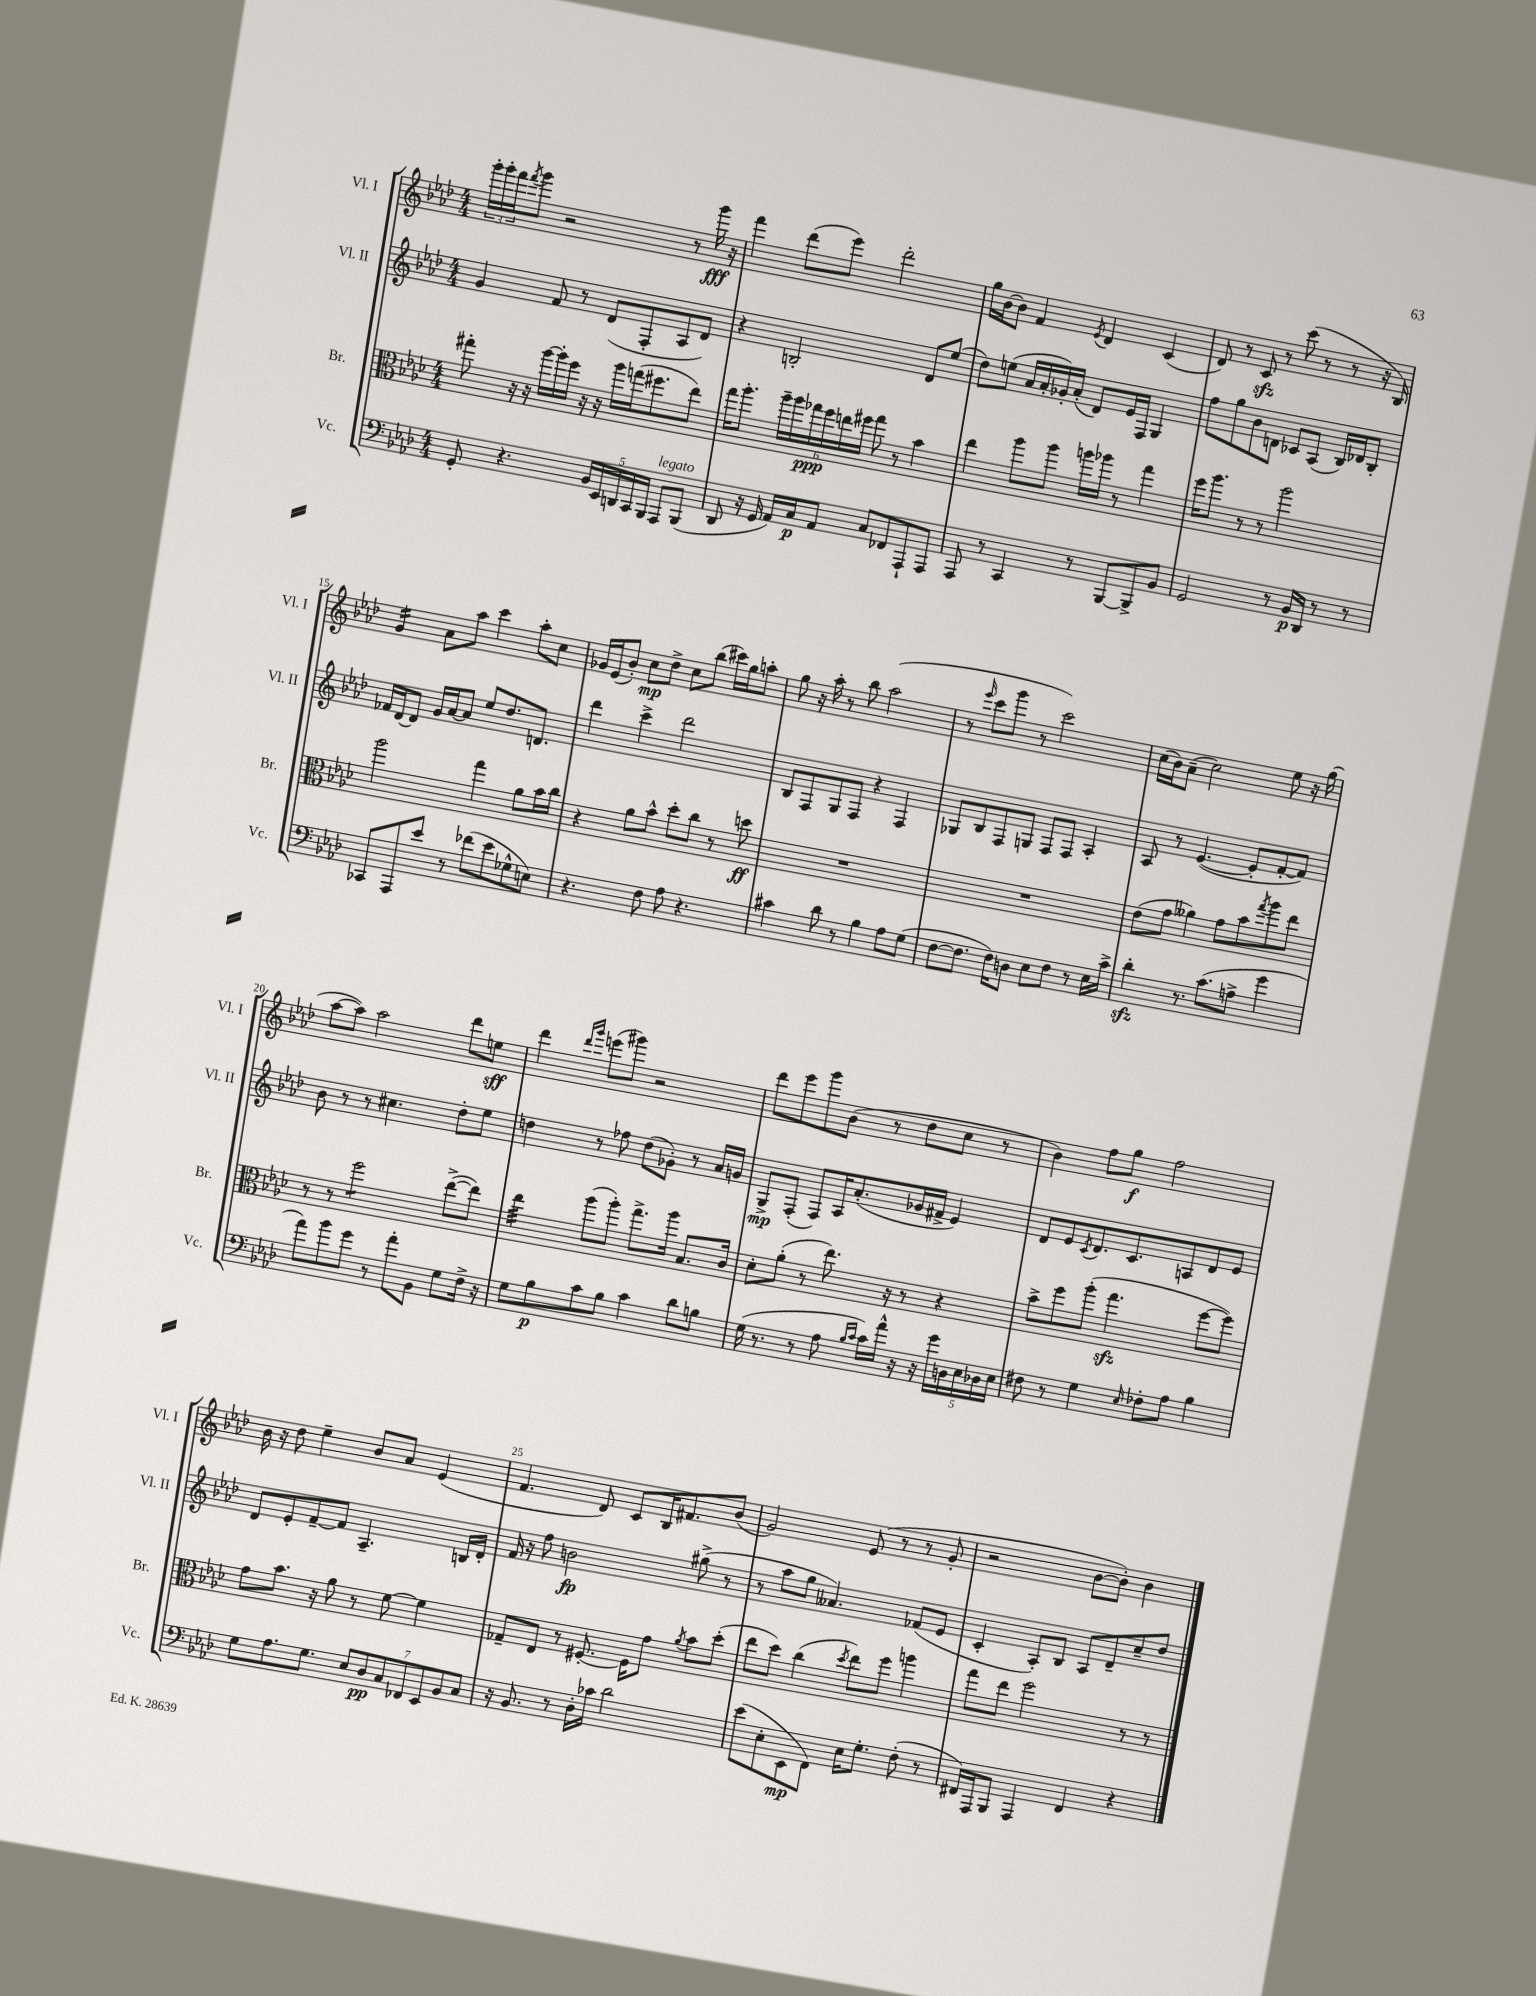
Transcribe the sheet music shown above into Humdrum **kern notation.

**kern	**kern	**kern	**kern
*staff4	*staff3	*staff2	*staff1
*clefF4	*clefC3	*clefG2	*clefG2
*k[b-e-a-d-]	*k[b-e-a-d-]	*k[b-e-a-d-]	*k[b-e-a-d-]
*M4/4	*M4/4	*M4/4	*M4/4
8GG'	8gg#'	4g	24ggg'
.	.	.	24ggg'
.	.	.	24fff
.	.	.	8qfff
4.r	16r	.	8ggg
.	16r	.	.
.	[16aa-	8f	2r
.	16aa-']	.	.
.	16ff	8r	.
.	16r	.	.
20BB-	16r	(8d-	.
20EE-	.	.	.
.	16aa-	.	.
20DD	.	.	.
.	(16gg	8F'	.
20CC	.	.	.
.	8.ff#	.	.
20BBB-	.	.	.
8AAA-	.	8A-	8r
(8BBB-	8ee-)	8d-)	16ggg
.	.	.	16r
=	=	=	=
8DD-	16gg	4r	4fff
.	8.aa-'	.	.
16r	.	.	.
16GG	.	.	.
16AA-)	24aa-~	2B'	(8ddd-
.	24aa-	.	.
16C	.	.	.
.	24gg-	.	.
8AA-	24ff	.	8eee-)
.	24ee	.	.
.	24ff#	.	.
8C	8gg-	.	2ddd-'
8FF-	8r	.	.
8AAA-`	4b-	8d-	.
8AAA-	.	(8ee-	.
=	=	=	=
8AAA-	4ee-	8dd-)	16gg
.	.	.	[16b-
8r	.	(8ee	8b-]
4CC	8aa-	16a-	4f
.	.	16a-'	.
.	8aa-	16g-')	.
.	.	(16a-'	.
.	.	.	8qe-
8r	16aa	8d-)	4d-
.	16aa-	.	.
[8BBB-	8r	16e-	.
.	.	16F	.
8BBB-^]	4gg	4G	(4c
8BB-	.	.	.
=	=	=	=
2GG	16ff	8ff	8d-)
.	8.aa-	.	.
.	.	8gg	8r
.	8r	8b-	8c
.	8r	8d	8r
8r	2aa-	8c-	(8ccc
16BB-	.	(8A-	8r
16DD-	.	.	.
8r	.	16B-)	8r
.	.	16d-	.
8r	.	8B-'	16r
.	.	.	16B-)
=	=	=	=
8CC-	2aa-	16f-	4g
.	.	[16d-	.
8AAA-	.	8d-]	.
8e-	.	16g	8a-
.	.	[16a-	.
8r	.	8a-]	8aa-
(8f-	4gg	8ee-	4ccc
8e-	.	8.dd-	.
8G-^^	8a-	.	8aa-'
.	.	8.d	.
8E)	16b-	.	8cc
.	16cc	.	.
=	=	=	=
4.r	4r	4ddd-	16g-
.	.	.	(16e-
.	.	.	8b-')
.	8a-	4ccc^	8cc
8F	8b-^^	.	8dd-^
8A-	8dd-'	2ddd-	8cc
4.r	8cc	.	(8bb-
.	8r	.	16ccc#)
.	.	.	16gg
.	8dd	.	8aa'
=	=	=	=
4c#	1r	8B-	8gg
.	.	8F	16r
.	.	.	16aa-'
8d-	.	8G	8r
8r	.	8F	8bb-
4B-	.	4r	(2aa-
8A-	.	4F	.
(8G	.	.	.
=	=	=	=
[8F	1r	8G-	8r
.	.	.	16qqeee-
8.F]	.	8B-	8ccc
.	.	8F	8ggg
16F)	.	.	.
8D	.	8G	8r
8E-	.	8F	2ccc)
8F	.	8F	.
8r	.	4A-'	.
16E-	.	.	.
16c^	.	.	.
=	=	=	=
4d-'	(8e-	8A-	(16cc
.	.	.	16b-)
.	8g	8r	(8a-~
8.r	4a--)	([4.e-	2cc)
(8.c	.	.	.
.	8g	.	.
8A^	8b-	8e-']	.
.	8qgg	.	.
4g	8aa-	[8f'	8ee-
.	8ee-	8f])	16r
.	.	.	(16gg
=	=	=	=
8a-)	8r	8b-	[8aa-
8b-	8r	8r	8aa-])
8g	2ff	8r	2aa-
8r	.	4.cc#	.
8a-'	.	.	.
8BB-	.	.	.
8G	([8ee-^	8dd-'	8ddd-
16F^	8ee-])	8ee-	8ee
16r	.	.	.
=	=	=	=
8G	4ee-	4dd	4ddd-
8B-	.	.	.
.	.	.	16qqddd-
.	.	.	16qqggg
8c	(8aa-	8r	(8eee
8B-	8aa-')	8ff-	8ggg#)
4c	8.gg^	(8dd	2r
.	.	8g-')	.
.	16aa-	.	.
8d-	8.B-	8r	.
8B	.	16a-	.
.	16c	16g	.
=	=	=	=
(16G	8d-'	8G^	8ddd-
8.r	.	.	.
.	(8a-'	(8F'	8eee-
8r	8r	8F)	8ggg
8A-	8.ee-)	16A-	(8b-
.	.	(8.a-'	.
16qqB-	.	.	.
16qqc	.	.	.
16c)	.	.	8r
16a-^^	16r	.	.
16r	8r	16g-	8dd-
16r	.	16f#^	.
20g	4r	4e-)	8cc
20D	.	.	.
20E-	.	.	.
.	.	.	8r
20D-	.	.	.
20E-	.	.	.
=	=	=	=
8F#	8b-^	8d-	4b-)
8r	8ff	8e-	.
.	.	8qc	.
4G	(8aa-'	8.d-	8ff
.	4.gg	.	8gg
.	.	8.c	.
16qqE-	.	.	.
8F-'	.	.	2ff
8A-	.	8A	.
4B-	[8ff	8d-	.
.	8ff])	8e-	.
=	=	=	=
8G	8g	8d-	16b-
.	.	.	16r
8.A-	8.b-	8e-'	8dd-
.	.	[8f~	4ee-~
8.G	16r	.	.
.	8a-	8f]	.
14E-	8r	4.A-~	8b-
14D-	.	.	.
.	[8f	.	8a-
14C	.	.	.
14FF-	.	.	.
.	4f]	.	(4e-
14EE-	.	.	.
14BB-	.	.	.
.	.	16B	.
14C	.	.	.
.	.	16d-'	.
=	=	=	=
16r	8G-~	16f	4.f
8.BB-	.	16r	.
.	8E-	8ff	.
8r	8r	2b	.
16D-'	[8.F#'	.	8d-)
16c-	.	.	.
2d-	.	.	8c
.	16F#]	.	.
.	8g	.	16B-
.	.	.	8.f#
.	8qa-	.	.
.	8b-	(8gg#^	.
.	(8dd-'	8r	(8b-
=	=	=	=
(8e-	8ee-	8r	2g)
8E-'	8dd-)	8aa-	.
8EE-	(4cc	8gg	.
8FF)	.	4.a--)	.
.	8qdd-	.	.
16E-	8ee-)	.	(8e-
8.G'	.	.	.
.	8ff	.	8r
(8F'	4aa	(8f-	8r
8r	.	8e-	8g'
=	=	=	=
16FF#)	8gg	4c'	2r
16AAA-	.	.	.
8BBB-	8ee-	.	.
4AAA-	2ff	8A-')	.
.	.	8B-	.
4FF#	.	8A-	[8b-
.	.	8d-~	8b-'])
4r	8r	8cc~	4b-
.	8r	8dd-	.
==	==	==	==
*-	*-	*-	*-
